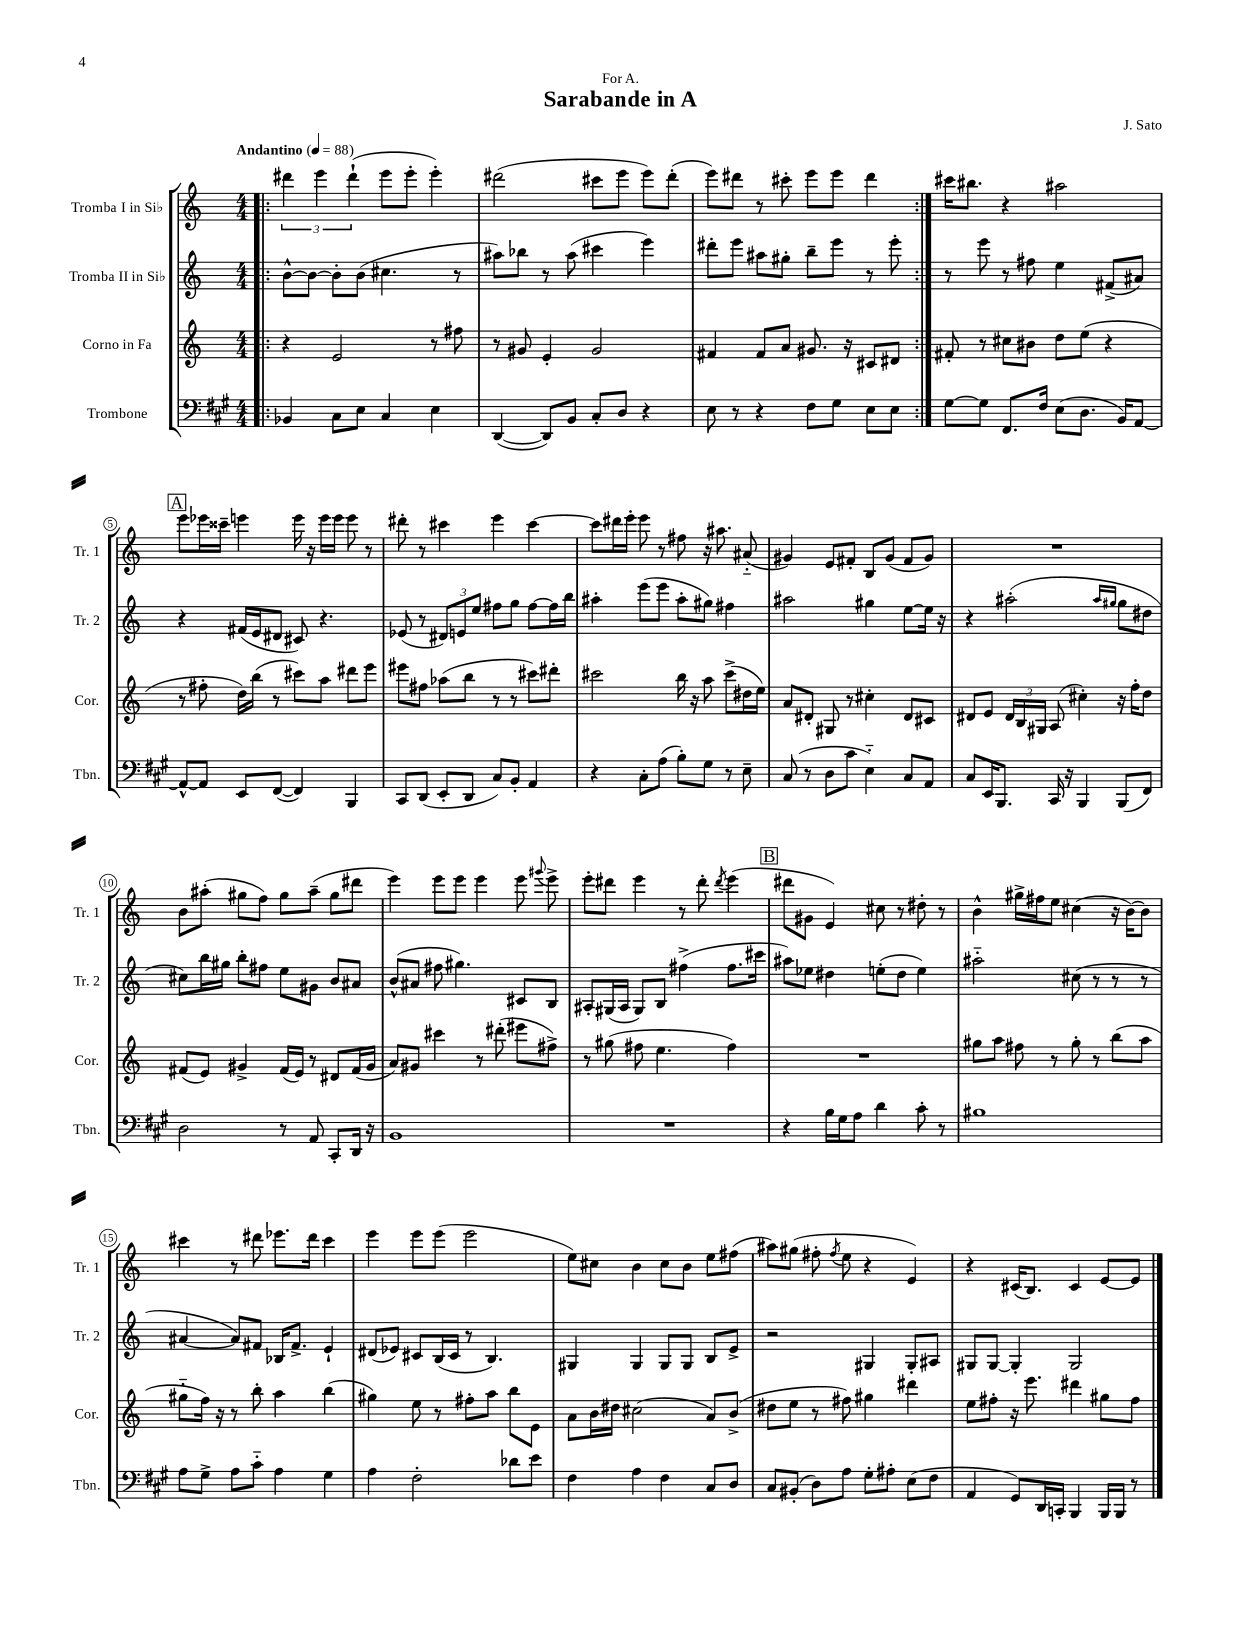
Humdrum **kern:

**kern	**kern	**kern	**kern
*staff4	*staff3	*staff2	*staff1
*clefF4	*clefG2	*clefG2	*clefG2
*k[f#c#g#]	*k[]	*k[]	*k[]
*M4/4	*M4/4	*M4/4	*M4/4
*MM88	*MM88	*MM88	*MM88
=!|:	=!|:	=!|:	=!|:
4BB-/	4r	[8b^^\L	6ddd#\
.	.	8b\_J	.
.	.	.	6eee\
8C#\L	2e/	8b'\]L	.
.	.	.	(6ddd#`\
8E\J	.	(8b\J	.
4C#/	.	4.cc#\	8eee\L
.	.	.	8eee'\J
4E\	8r	.	4eee'\)
.	8ff#\	8r	.
=	=	=	=
([4DD/	8r	8aa#\L)	(2ddd#\
.	8g#/	8bb-\J	.
8DD/]L)	4e'/	8r	.
8BB/J	.	(8aa#\	.
8C#'/L	2g#/	4ccc#\	8ccc#\L
8D/J	.	.	8eee\J
4r	.	4eee\)	8eee\L)
.	.	.	(8ddd#'\J
=	=	=	=
8E\	4f#/	8ddd#'\L	8eee\L)
8r	.	8eee\J	8ddd#\J
4r	8f#/L	8aa#\L	8r
.	8a/J	8gg#'\J	8ccc#'\
8F#\L	8.g#/	8bb~\L	8eee\L
8G#\J	.	8eee\J	8eee\J
.	16r	.	.
8E\L	8c#/L	8r	4ddd#\
8E\J	8d#/J	8eee'\	.
=:|!	=:|!	=:|!	=:|!
[8G#\L	8f#'/	8r	16ccc#\LK
.	.	.	8.bb#\J
8G#\]J	8r	8eee\	.
8.FF#/L	8cc#\L	8r	4r
.	8b#\J	8ff#\	.
16F#/Jk	.	.	.
(8E\L	8dd\L	4ee\	2aa#\
8.D\J	(8ee\J	.	.
.	4r	(8f#^/L	.
16BB/LK)	.	.	.
[8AA/J	.	8a#/J)	.
=	=	=	=
8AA^^/_L	8r	4r	8eee\L
8AA/]J	8ff#'\	.	16eee-\L
.	.	.	16ccc##~\JJ
8EE/L	16dd\LL)	(16f#/LL	4eee\
.	(16bb\JJ	16e/J	.
([8FF#/J	8r	8d#/J	.
4FF#/])	8ccc#\L)	8c#/)	16eee\
.	.	.	16r
.	8aa\J	4.r	16eee\LL
.	.	.	16eee\JJ
4BBB/	8ddd#\L	.	8eee\
.	8eee\J	.	8r
=	=	=	=
8CC#/L	8eee#\L	(8e-/	8ddd#'\
(8DD/J	8ff#\J	8r	8r
8EE'/L	(8aa-\L	12d#/L)	4ccc#\
.	.	12e/	.
8DD/J	8bb\J	.	.
.	.	12ee/J	.
8C#/L)	8r	8ff#\L	4eee\
8BB'/J	8r	8gg\J	.
4AA/	8ccc#\L)	[8ff#\L	[4ccc#\
.	8ddd#'\J	16ff#\]L	.
.	.	16bb\JJ	.
=	=	=	=
4r	2ccc#\	4aa#'\	8ccc#\]L
.	.	.	16ddd#\L
.	.	.	16eee'\JJ
8C#'\L	.	(8eee\L	8eee\
(8A\J	.	8eee\J	8r
8B'\L)	16bb\	8aa#'\L	8ff#\
.	16r	.	.
8G#\J	8aa\	8gg#\J)	16r
.	.	.	8.aa#\
8r	(8ccc#^\L	4ff#\	.
8E~\	16dd#\L	.	(8a#'~/
.	16ee\JJ)	.	.
=	=	=	=
(8C#/	8a/L	2aa#\	4g#/)
8r	8d#'/J	.	.
8D\L	8G#/	.	8e/L
8c#\J	8r	.	8f#'/J
4E'~\)	4cc#'\	4gg#\	8B/L
.	.	.	(8g#/J
8C#/L	8d#/L	[8ee\L	8f#/L
8AA/J	8c#/J	16ee\]Jk	8g#/J)
.	.	16r	.
=	=	=	=
8C#/L	8d#/L	4r	1r
16EE/K	8e/J	.	.
8.BBB/J	.	.	.
.	24d#/LL	(2aa#'\	.
.	24B/	.	.
.	24G#/JJ	.	.
16CC#/	(8A/	.	.
16r	.	.	.
4BBB/	4cc#'\)	.	.
.	.	16qqaa#/LL	.
.	.	16qqgg#/JJ	.
(8BBB/L	16r	8gg#\L	.
.	16ff'\LK	.	.
8FF#/J)	8dd\J	8dd#\J	.
=	=	=	=
2D\	(8f#/L	8cc#\L)	8b\L
.	8e/J)	16bb\L	(8aa#'\J
.	.	16gg#\JJ	.
.	4g#^/	8bb'\L	8gg#\L
.	.	8ff#\J	8ff\J)
8r	(16f#/LL	8ee\L	8gg#\L
.	16e/JJ)	.	.
8AA/	8r	8g#\J	(8aa#~\J
8CC#'/L	8d#/L	8b/L	8gg#\L
16DD/Jk	(16f#/L	8a#/J	8ddd#\J
16r	16g#/JJ	.	.
=	=	=	=
1BB	8a/L)	(8b^^/L	4eee\)
.	8g#/J	8a#/J	.
.	4ccc#\	8ff#\	8eee\L
.	.	4.gg#\)	8eee\J
.	8r	.	4eee\
.	(8ddd#'\	.	.
.	8eee#\L	8c#/L	8eee\
.	.	.	8qqggg#/
.	8ff#^\J)	8B/J	8eee^\
=	=	=	=
1r	8r	8A#'/L	8eee'\L
.	(8gg#\	(16G#/L	8ddd#\J
.	.	16A#/JJ	.
.	8ff#\	8G#/L)	4eee\
.	4.ee\	8B/J	.
.	.	(4ff#^\	8r
.	.	.	8ddd#'\
.	.	.	8qddd#/
.	4ff#\)	8.ff#\L	(4eee\
.	.	16ccc#\Jk	.
=	=	=	=
4r	1r	8aa#\L)	8ddd#\L
.	.	8ee-\J	8g#\J
16B\LL	.	4dd#\	4e/)
16G#\J	.	.	.
8A\J	.	.	.
4d\	.	(8ee'\L	8cc#\
.	.	8dd#\J	8r
8c#'\	.	4ee\)	8dd#'\
8r	.	.	8r
=	=	=	=
1B#	8gg#\L	2aa#'~\	4b^^\
.	8aa\J	.	.
.	8ff#\	.	16gg#^\LL
.	.	.	16ff#\J
.	8r	.	8ee\J
.	8gg#'\	(8cc#\	(4cc#\
.	8r	8r	.
.	(8bb\L	8r	16r
.	.	.	[16b\LK)
.	8aa\J	8r	8b\]J
=	=	=	=
8A\L	8gg#'~\L	[4a#/	4ccc#\
8G#^\J	16ff\Jk)	.	.
.	16r	.	.
8A\L	8r	8a#/]L)	8r
8c#'~\J	8bb'\	8f#/J	8ddd#\
4A\	4aa\	16B-/LK	8.eee-\L
.	.	8.f#^/J	.
.	.	.	16ddd#\Jk
4G#\	(4bb\	4e`/	4ccc#\
=	=	=	=
4A\	4gg#\)	(8d#/L	4eee\
.	.	8e-/J)	.
2F#'\	8ee\	8c#/L	8eee\L
.	8r	(16B/L	(8eee\J
.	.	16c#/JJ	.
.	8ff#'\L	8r	2eee\
.	8aa\J	4.B/)	.
8d-\L	8bb\L	.	.
8e\J	8e\J	.	.
=	=	=	=
4F#\	8a\L	4G#/	8ee\L)
.	16b\L	.	8cc#\J
.	16dd#\JJ	.	.
4A\	(2cc#\	4G#/	4b\
4F#\	.	8G#/L	8cc#\L
.	.	8G#/J	8b\J
8C#/L	8a/L)	8B/L	8ee\L
8D/J	(8b^/J	8e^/J	(8ff#\J
=	=	=	=
8C#/L	8dd#\L	2r	8aa#\L)
(8BB#'/J	8ee\J	.	(8gg#\J
8D\L)	8r	.	8ff#'\
.	.	.	8qff#/
8A\J	8ff#\)	.	8ee\
8G#'\L	4gg#\	4G#/	4r
8A#'\J	.	.	.
(8E\L	4ddd#\	8G#'/L	4e/)
8F#\J	.	8A#/J	.
=	=	=	=
4AA/	8ee\L	8G#/L	4r
.	8ff#'\J	[8G#/J	.
8GG#/L)	16r	4G#'/]	(16c#/LK
.	8.eee\	.	8.B/J)
16DD/L	.	.	.
16CC'/JJ	.	.	.
4BBB/	4ddd#\	2G#/	4c#/
16BBB/LL	8gg#\L	.	[8e/L
16BBB/JJ	.	.	.
8r	8ff#\J	.	8e/]J
==	==	==	==
*-	*-	*-	*-
